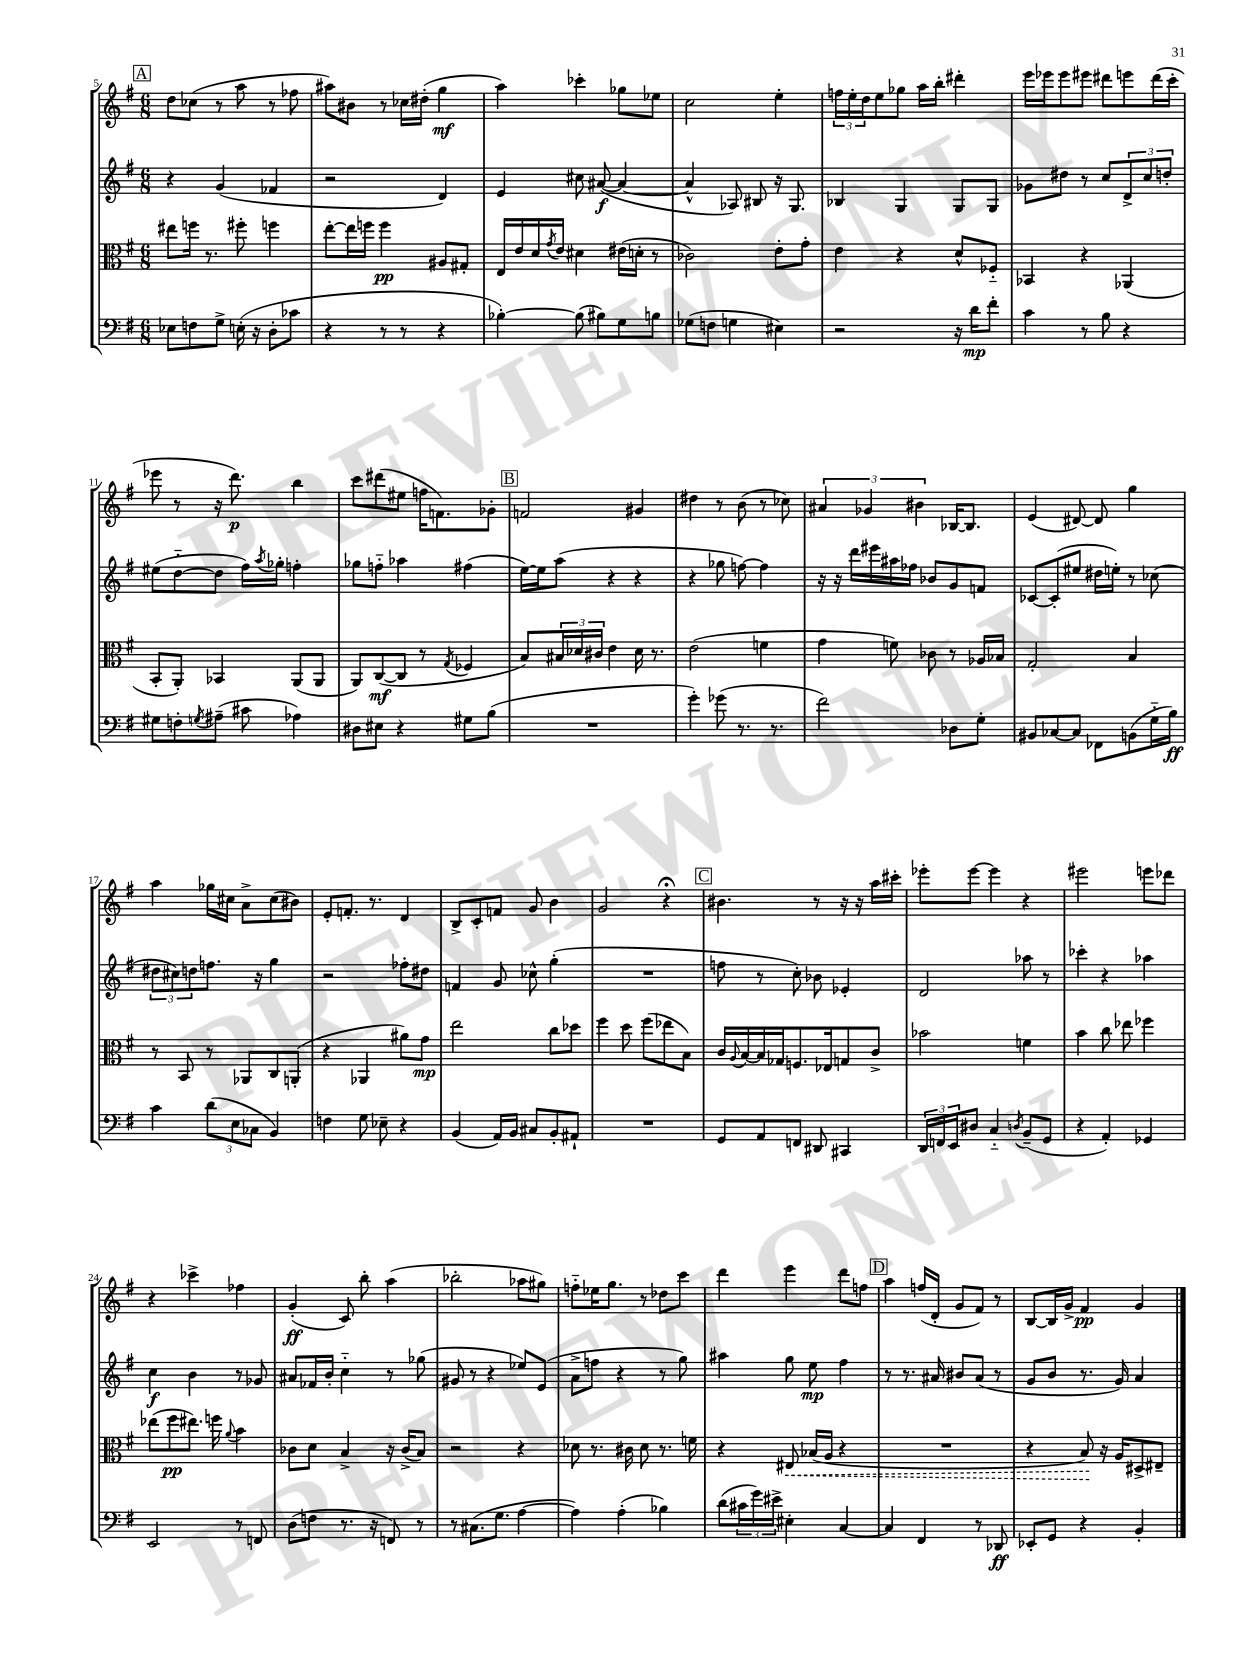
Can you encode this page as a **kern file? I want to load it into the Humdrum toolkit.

**kern	**kern	**kern	**kern
*staff4	*staff3	*staff2	*staff1
*clefF4	*clefC3	*clefG2	*clefG2
*k[f#]	*k[f#]	*k[f#]	*k[f#]
*M6/8	*M6/8	*M6/8	*M6/8
8E-	8ee#	4r	8dd
8F	16ff	.	(8cc-
.	8.r	.	.
8G^	.	(4g	8r
(16E'	8ff#'	.	8aa
16r	.	.	.
8D'	4ff	4f-	8r
8c-	.	.	8ff-
=	=	=	=
4r	[8ee'	2r	8aa#)
.	16ee]	.	8b#
.	16ff	.	.
8r	4ff	.	8r
8r	.	.	16cc-
.	.	.	(16dd#'
4r	8A#	4d)	4gg
.	8G#'	.	.
=	=	=	=
[4B-')	16E	4e	4aa)
.	16e	.	.
.	16d	.	.
.	8qg	.	.
.	16e	.	.
(8B-]	4d#	8cc#	4ccc-'
8B#)	.	([8a#	.
8G	(16e#	4a#_	8gg-
.	16d'	.	.
8B	8r	.	8ee-
=	=	=	=
(8G-	2c-)	4a#^^]	2cc
8F	.	.	.
4G	.	8A-)	.
.	.	8B#	.
4E#)	8e'	16r	4ee'
.	.	8.G	.
.	8g'	.	.
=	=	=	=
2r	4e	4B-	24ff
.	.	.	24ee'
.	.	.	24dd
.	.	.	8ee
.	4r	4G	8gg-
.	.	.	16aa
.	.	.	16bb'
16r	8d^^	8G	4ddd#'
16d	.	.	.
8f#'	8F-'~	8G	.
=	=	=	=
4c	4BB-	8g-	16eee
.	.	.	16eee-
.	.	8dd#	8eee-
8r	4r	8r	8eee#
8B	.	8cc	8ddd#
4r	(4AA-	12d^	8eee
.	.	12cc	.
.	.	.	(16ddd#
.	.	12dd'	.
.	.	.	16ccc'
=	=	=	=
8G#	8BB'	(8ee#	8eee-
8F'	8AA')	[8dd'~	8r
8qG	.	.	.
(8A#~	4BB-	8dd]	16r
.	.	.	8.ddd)
8c#	.	16ff#)	.
.	.	8qaa	.
.	.	16gg-'	.
4A-)	(8AA	4ff'	4bb
.	8AA	.	.
=	=	=	=
8D#	8AA)	8gg-	8ccc
8E#	([8C	8ff'~	(8ddd#
4r	8C]	4aa-	8ee#
.	8r	.	16ff
.	.	.	8.f)
.	8qG	.	.
8G#	4F-	(4ff#	.
(8B	.	.	8g-'
=	=	=	=
2.r	8B)	[16ee)	2f
.	.	16ee]	.
.	24B#	(8aa	.
.	24d-	.	.
.	24c#	.	.
.	4e	4r	.
.	16d-	4r	4g#
.	8.r	.	.
=	=	=	=
4g')	(2e	4r	4dd#
(8g-	.	8gg-	8r
8.r	.	[8ff)	(8b
.	4f	4ff]	8r
8.r	.	.	.
.	.	.	8cc-)
=	=	=	=
2f#)	4g	16r	6a#
.	.	16r	.
.	.	16ddd	.
.	.	.	6g-
.	.	16eee#	.
.	8f)	16aa#	.
.	.	16ff-	.
.	.	.	6b#
.	8c-	8b-	.
8D-	8r	8g	[16B-
.	.	.	8.B-]
8G'	16A-	8f	.
.	16B-	.	.
=	=	=	=
8BB#	2G'	[8c-	(4e
[8C-	.	(8c-']	.
8C-]	.	8ee#	[8d#)
8FF-	.	16dd#	8d#]
.	.	16ee')	.
(8BB	4B	8r	4gg
16G'~	.	(8cc-	.
16B)	.	.	.
=	=	=	=
4c	8r	12dd#	4aa
.	.	12cc#)	.
.	8BB	.	.
.	.	12dd	.
(12d	8r	8.ff	16gg-
.	.	.	16cc#
12E	.	.	.
.	8AA-	.	8a^
12C-	.	.	.
.	.	16r	.
4BB)	8C	4gg	(8cc#
.	(8AA'	.	8b#)
=	=	=	=
4F	4r	2r	8e'
.	.	.	8.f'
8G	4AA-	.	.
.	.	.	8.r
8E-~	.	.	.
4r	8a#)	8ff-'	4d
.	8g	8dd#	.
=	=	=	=
(4BB	2ee	4f	8B^
.	.	.	8c'
16AA)	.	8g	8f
16BB	.	.	.
8C#	.	8cc-^^	8g
8BB'	8cc	(4gg'	4b
8AA#`	8dd-	.	.
=	=	=	=
2.r	4ff#	2.r	2g
.	8dd	.	.
.	(8ff#	.	.
.	8ee-	.	4r;
.	8B)	.	.
=	=	=	=
8GG	16c	8ff	4.b#
.	8qqA	.	.
.	[16B	.	.
8AA	16B]	8r	.
.	16G-	.	.
8FF	8.F	8cc')	.
8DD#	.	8b-	8r
.	16E-	.	.
4CC#	8G	4e-'	16r
.	.	.	16r
.	8c^	.	16aa
.	.	.	16ccc#'
=	=	=	=
24DD	2b-	2d	8eee-'
24FF	.	.	.
24EE	.	.	.
8D#	.	.	[8eee-
4C'~	.	.	4eee-]
8qD	.	.	.
(8BB~	4f	8aa-	4r
8GG	.	8r	.
=	=	=	=
4r	4b	4ccc-'	2eee#
4AA')	8cc	4r	.
.	8ee-	.	.
4GG-	4ff-	4aa-	8eee
.	.	.	8ddd-
=	=	=	=
2EE	(8ee-	4cc	4r
.	8ff#	.	.
.	8.ee#)	4b	4ccc-^
.	16ff	.	.
.	8qqa	.	.
8r	4b	8r	4ff-
8FF	.	8g-	.
=	=	=	=
(8D	8c-	8a#	(4g'
8F	8d	16f-	.
.	.	16b'	.
8.r	4B^	4cc'~	8c)
.	.	.	8bb'
16r	.	.	.
8FF)	16r	8r	(4aa
.	(16c-^	.	.
8r	8B)	(8gg-	.
=	=	=	=
8r	2r	8g#	2bb-'
(8.C#	.	8r	.
.	.	4r	.
8.G	.	.	.
[4A	4r	8ee-)	8aa-
.	.	(8e	8gg#)
=	=	=	=
4A])	8d-	8a^	8ff'~
.	8.r	8ff	16ee-
.	.	.	8.gg
(4A'	.	4r	.
.	16c#	.	.
.	8d-	.	8r
4B-)	8.r	8r	8dd-
.	.	8gg)	8ccc
.	16f	.	.
=	=	=	=
(8d	4r	4aa#	4ddd
24c#	.	.	.
24g)	.	.	.
24e#^	.	.	.
4E#'	8E#	8gg	4eee
.	(16B-	8ee	.
.	16A	.	.
[4C	4r	4ff#	8ddd
.	.	.	8ff
=	=	=	=
4C]	2.r	8r	4aa
.	.	8.r	.
4FF#	.	.	(16ff
.	.	16a#	16d'
.	.	8b#	8g
8r	.	(8a#	8f#)
8DD-	.	8r	8r
=	=	=	=
8EE-'	4r	8g	[8B
8GG	.	8b	16B]
.	.	.	16g^
4r	8B)	8.r	4f#
.	16r	.	.
.	16A	16g)	.
4BB'	8D#^	4a	4g
.	8E#~	.	.
==	==	==	==
*-	*-	*-	*-
